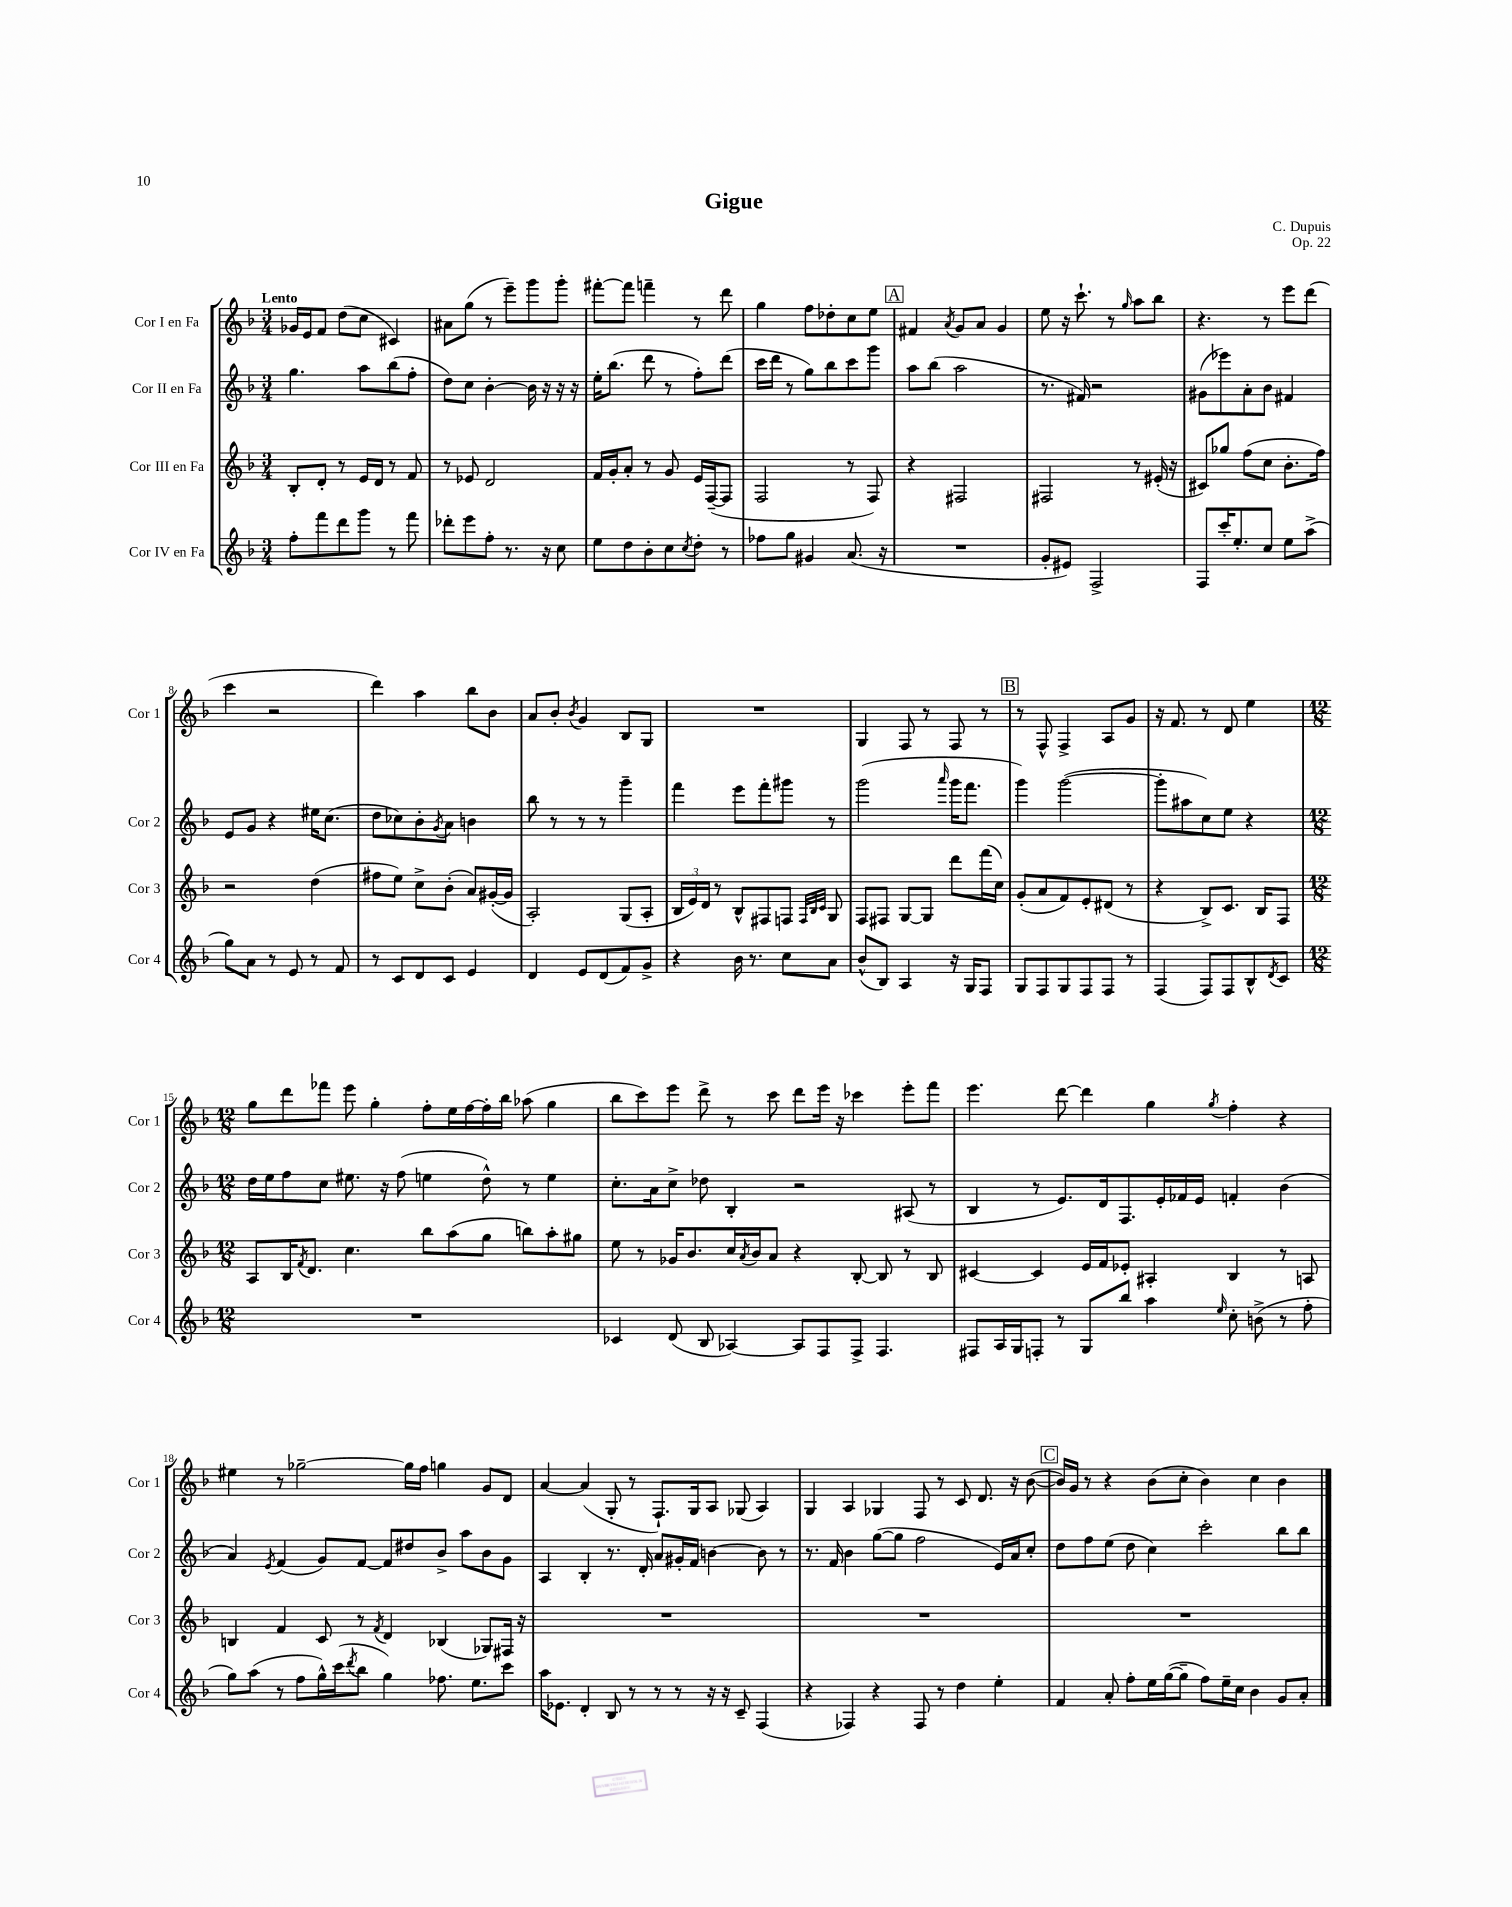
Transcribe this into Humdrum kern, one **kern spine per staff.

**kern	**kern	**kern	**kern
*part4	*part3	*part2	*part1
*staff4	*staff3	*staff2	*staff1
*I"Cor IV en Fa	*I"Cor III en Fa	*I"Cor II en Fa	*I"Cor I en Fa
*I'Cor 4	*I'Cor 3	*I'Cor 2	*I'Cor 1
*clefG2	*clefG2	*clefG2	*clefG2
*k[b-]	*k[b-]	*k[b-]	*k[b-]
*M3/4	*M3/4	*M3/4	*M3/4
=1	=1	=1	=1
!	!	!	!LO:TX:a:B:t=Lento
8ff'\L	8B-'/L	4.gg\	16g-X/LL
.	.	.	16e/J
8fff\	8d'/J	.	8f/J
8ddd\	8r	.	(8dd\L
8ggg\J	16e/LL	8aa\L	8cc\J
.	16d/JJ	.	.
8r	8r	(8bb-\	4c#X/)
8fff\	8f/	8ff'\J	.
=2	=2	=2	=2
8ddd-X'\L	8r	8dd\L)	8a#X\L
8eee\	8e-X/	8cc\J	(8gg\J
8ff'\J	2d/	[4b-'\	8r
8.r	.	.	8eee~\L)
.	.	16b-\]	8ggg\
16r	.	16r	.
8cc\	.	16r	8ggg'\J
.	.	16r	.
=3	=3	=3	=3
8ee\L	16f/LL	16ee'\KL	[8fff#X'\L
.	16g'/J	(8.bb-\J	.
8dd\	8a'/J	.	8fff#\J]
8b-'\	8r	8ddd\	4fffn~\
8cc\	8g/	8r	.
8qcc/	.	.	.
8dd'\J	16e/LL	8ff'\L)	8r
.	([16F~/J	.	.
8r	8F/J]	(8ddd\J	8ddd\
=4	=4	=4	=4
8ff-X\L	2F/	16ccc\LL	4gg\
.	.	16ddd\JJ	.
8gg\J	.	8r	.
4g#X/	.	8gg\L)	8ff\L
.	.	8bb-\	8dd-X'\
(8.a/	8r	8ccc\	8cc\
.	8F/)	8ggg\J	8ee\J
16r	.	.	.
!!LO:REH:place=s1:t=A
=5	=5	=5	=5
2.r	4r	8aa\L	4f#X/
.	.	(8bb-\J	.
.	.	.	8qa/
.	2F#X/	2aa\	8g/L
.	.	.	8a/J
.	.	.	4g/
=6	=6	=6	=6
8g'/L	2F#X/	8.r	8ee\
8e#X/J)	.	.	16r
.	.	16f#X/)	8.ccc`\
2F^/	.	2r	.
.	.	.	8r
.	.	.	16qqgg/
.	8r	.	8aa\L
.	(16e#X'/	.	8bb-\J
.	16r	.	.
=7	=7	=7	=7
8F/L	8c#X/L)	(8g#X\L	4.r
16ccc'/K	8gg-X/J	8eee-X\)	.
8.ee'/	.	.	.
.	(8ff\L	8a'\	.
8cc/J	8cc\J	8b-\J	8r
8ee\L	8.b-'\L	4f#X/	8eee\L
(8aa^\J	.	.	(8ddd\J
.	16ff\Jk)	.	.
!!LO:LB:g=z
=8	=8	=8	=8
8gg\L)	2r	8e/L	4ccc\
8a\J	.	8g/J	.
8r	.	4r	2r
8e/	.	.	.
8r	(4dd\	16ee#X\KL	.
.	.	(8.cc\J	.
8f/	.	.	.
=9	=9	=9	=9
8r	8ff#X\L	8dd\L	4ddd\)
8c/L	8ee\J)	8cc-X\)	.
8d/	8cc^\L	8b-'\	4aa\
.	.	8qg/	.
8c/J	(8b-'\J	8a\J	.
4e/	8a/L)	4bn\	8bb-\L
.	([16g#X'/L	.	8b-\J
.	16g#/JJ]	.	.
=10	=10	=10	=10
4d/	2A'/)	8bb-\	8a/L
.	.	8r	8b-'/J
.	.	.	8qb-/
8e/L	.	8r	4g/
(8d/	.	8r	.
8f/)	(8G/L	4ggg~\	8B-/L
8g^/J	8A'/J	.	8G/J
=11	=11	=11	=11
4r	24B-/LL	4fff\	2.r
.	24e/)	.	.
.	24d/JJ	.	.
.	8r	.	.
16b-\	8B-^^/L	8eee\L	.
8.r	.	.	.
.	8F#X/	8fff'\	.
8cc\L	8Fn/J	8ggg#X\J	.
.	32qqF/LLL	.	.
.	32qqB-/	.	.
.	32qqc/JJJ	.	.
8a\J	8G/	8r	.
=12	=12	=12	=12
(8b-^^/L	8F/L	(2ggg\	4G/
8B-/J)	8F#X/J	.	.
4A/	[8G/L	.	8F/
.	8G/J]	.	8r
.	.	16qqaaa/	.
16r	8ddd\L	16ggg\KL	8F/
16G/KL	.	8.fff\J	.
8F/J	(16fff\L	.	8r
.	16cc\JJ)	.	.
!!LO:REH:place=s1:t=B
=13	=13	=13	=13
8G/L	(8g'/L	4ggg\)	8r
8F/	8a/	.	8F^^/
8G/	8f/)	([2ggg\	4F^/
8F/	8e'/	.	.
8F/J	(8d#X/J	.	8A/L
8r	8r	.	8g/J
=14	=14	=14	=14
(4F/	4r	8ggg'\L]	16r
.	.	.	8.f/
.	.	8aa#X\	.
8F/L)	8B-^/L)	8cc\)	8r
8F/	8.c/J	8ee\J	8d/
8B-^^/	.	4r	4ee\
.	16B-/KL	.	.
8qd/	.	.	.
8c/J	8F/J	.	.
!!LO:LB:g=z
=15	=15	=15	=15
*M12/8	*M12/8	*M12/8	*M12/8
1.r	8A/L	16dd\LL	8gg\L
.	.	16ee\J	.
.	16B-/K	8ff\	8ddd\
.	8qf/	.	.
.	8.d/J	.	.
.	.	8cc\J	8fff-X\J
.	4.cc\	8.ee#X\	8eee\
.	.	.	4gg'\
.	.	16r	.
.	.	(8ff\	.
.	8bb-\L	4een\	8ff'\L
.	(8aa\	.	16ee\L
.	.	.	[16ff\
.	8gg\J	8dd^^\)	16ff'\]
.	.	.	16bb-\JJ
.	8bbn\L)	8r	(8aa-X\
.	8aa'\	4ee\	4gg\
.	8gg#X\J	.	.
=16	=16	=16	=16
4c-X/	8ee\	8.cc'\L	8bb-\L
.	8r	.	8ccc\)
.	.	16a\k	.
(8d/	16g-X/KL	8cc^\J	8eee\J
.	8.b-/	.	.
8B-/	.	8dd-X\	8ddd^\
[4A-X/)	16cc/L	4B-'/	8r
.	8qa/	.	.
.	16b-/J	.	.
.	8a/J	.	8ccc\
8A-/L]	4r	2r	8ddd\L
8F/	.	.	16eee\Jk
.	.	.	16r
8F^/J	[8B-'/	.	4ccc-X\
4.F/	8B-/]	.	.
.	8r	(8A#X/	8eee'\L
.	8B-/	8r	8fff\J
=17	=17	=17	=17
8F#X/L	[4c#X/	4B-/	4.eee\
16A/L	.	.	.
16G/J	.	.	.
8Fn'/J	4c#/]	8r	.
8r	.	8.e/L)	[8ddd\
8G/L	16e/LL	.	4ddd\]
.	16f/J	16d/k	.
8bb-/J	8e-X'/J	8.F/	.
4aa\	4A#X'/	.	4gg\
.	.	16e'/L	.
.	.	16f-X/	.
.	.	16e/JJ	.
16qqee/	.	.	8qgg/
8cc'\	4B-/	4fn'/	4ff'\
(8bn^\	.	.	.
8r	8r	(4b-\	4r
8ff'\	8An/	.	.
!!LO:LB:g=z
=18	=18	=18	=18
8gg\L)	4Bn/	4a/)	4ee#X\
(8aa\J	.	.	.
.	.	8qe/	.
8r	4f/	(4f/	8r
8ff\L	.	.	[2gg-X~\
16gg^^\L)	8c/	8g/L)	.
(16ccc\J	.	.	.
8qddd/	.	.	.
8bb-\J	8r	[8f/J	.
.	8qf/	.	.
4gg\)	4d/	8f/L]	.
.	.	8dd#X/	16gg-\LL]
.	.	.	16ff\JJ
8.ff-X\	(4B-X/	8b-^/J	4ggn\
.	.	8aa\L	.
8.ee\L	.	.	.
.	8G-X/L)	8b-\	8g/L
8ccc\J	16F#X/Jk	8g\J	8d/J
.	16r	.	.
=19	=19	=19	=19
16aa\KL	1.r	4A/	[4a/
8.e-X\J	.	.	.
4d'/	.	4B-'/	(4a/]
8B-/	.	8.r	8G'/
8r	.	.	8r
.	.	16d'/	.
8r	.	8a/L	8.F`/L)
8r	.	16g#X'/L	.
.	.	16f/JJ	16G/k
16r	.	[4bn\	8A/J
16r	.	.	.
8c~/	.	.	(8G-X/
(4F/	.	8b\]	4A/)
.	.	8r	.
=20	=20	=20	=20
4r	1.r	8.r	4G/
.	.	16f/	.
4F-X/)	.	4b-\	4A/
4r	.	([8gg\L	4G-X/
.	.	8gg\J]	.
8F-/	.	2ff\	8F/
8r	.	.	8r
4dd\	.	.	8c/
.	.	.	8.d/
4ee'\	.	16e/LL)	.
.	.	16a/J	16r
.	.	8cc'/J	([8b-\
!!LO:REH:place=s1:t=C
=21	=21	=21	=21
4f/	1.r	8dd\L	16b-/LL])
.	.	.	16g/JJ
.	.	8ff\	8r
8a'/	.	(8ee\J	4r
8ff'\L	.	8dd\	.
16ee\L	.	4cc\)	(8b-\L
([16gg\J	.	.	.
8gg~\J]	.	.	8cc'\J
8ff\L)	.	2ccc'\	4b-\)
16ee~\L	.	.	.
16cc\JJ	.	.	.
4b-\	.	.	4cc\
8g/L	.	8bb-\L	4b-\
8a'/J	.	8bb-\J	.
==	==	==	==
*-	*-	*-	*-
